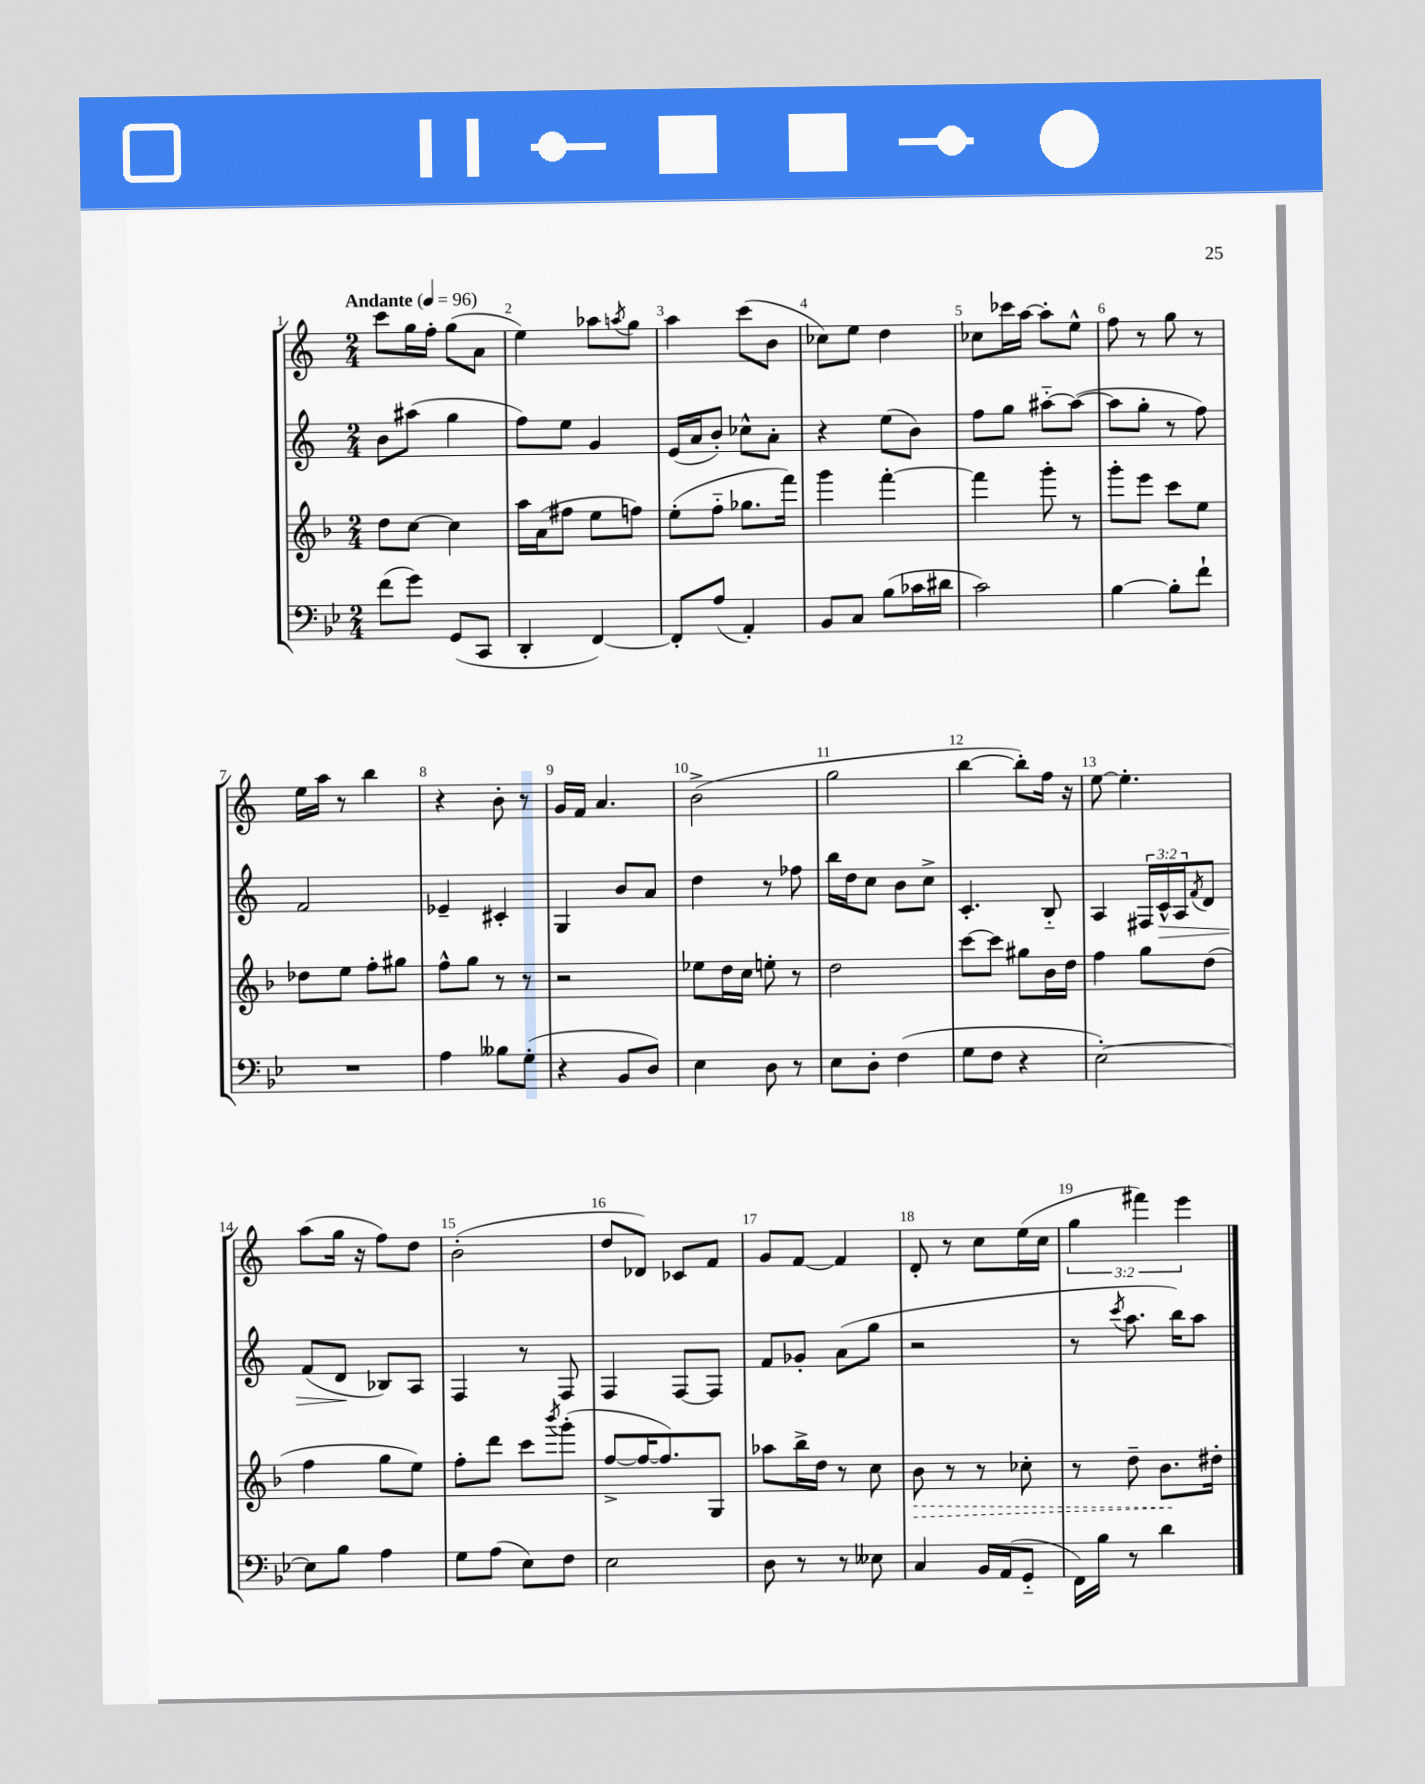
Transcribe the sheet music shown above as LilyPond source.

<<
\new StaffGroup <<
\new Staff = "s0" {
    \clef treble \key c \major \numericTimeSignature \time 2/4 \override Staff.TupletNumber.text = #tuplet-number::calc-fraction-text \tempo "Andante" 4 = 96
    c'''8 g''16 f''16-. g''8( a'8 |
    e''4) aes''8 \acciaccatura { a''8 } g''8 |
    a''4 c'''8( b'8 |
    ces''8) e''8 d''4 |
    ces''8 ces'''16 a''16~ a''8-. e''8-^ |
    f''8 r8 g''8 r8 |
    e''16 a''16 r8 b''4 |
    r4 b'8-. r8 |
    g'16 f'16 a'4. |
    b'2->( |
    g''2 |
    b''4~ b''8-.) f''16 r16 |
    e''8~ e''4.-. |
    a''8( g''16 r16 f''8) d''8 |
    b'2-.( |
    d''8 des'8) ces'8 f'8 |
    g'8 f'8~ f'4 |
    d'8-. r8 c''8 e''16( c''16 |
    \tuplet 3/2 { g''4 fis'''4) e'''4 } \bar "|." |
}
\new Staff = "s1" {
    \clef treble \key c \major \numericTimeSignature \time 2/4 \override Staff.TupletNumber.text = #tuplet-number::calc-fraction-text
    b'8 ais''8( g''4 |
    f''8) e''8 g'4 |
    e'16( a'16 b'8-.) ces''8-^ a'8-. |
    r4 e''8( b'8) |
    f''8 g''8 ais''8~-_ ais''8~( |
    ais''8 g''8-. r8 f''8) |
    f'2 |
    ees'4-- cis'4-. |
    g4 b'8 a'8 |
    d''4 r8 fes''8 |
    b''16 d''16 c''8 b'8 c''8-> |
    c'4.-. b8-_ |
    a4 \tuplet 3/2 { fis16 c'16-^\> a16 } \acciaccatura { f'8 } d'8 |
    f'8( d'8\! bes8) a8 |
    f4 r8 f8 |
    f4 f8~ f8 |
    f'8 ges'8-. a'8( g''8 |
    r2 |
    r8 \acciaccatura { c'''8 } a''8. b''16) a''8 \bar "|." |
}
\new Staff = "s2" {
    \clef treble \key f \major \numericTimeSignature \time 2/4
    d''8 c''8~ c''4 |
    a''16 a'16( fis''8 e''8 f''8) |
    e''8-.( f''8-_ ges''8. f'''16) |
    g'''4 f'''4~-. |
    f'''4 g'''8-. r8 |
    g'''8-. e'''8 c'''8 e''8 |
    des''8 e''8 f''8-. gis''8 |
    f''8-^ g''8 r8 r8 |
    r2 |
    ees''8 d''16 c''16 e''8-. r8 |
    d''2 |
    c'''8~ c'''8 gis''8 bes'16 d''16 |
    f''4 g''8 d''8( |
    f''4 g''8 e''8) |
    f''8-. d'''8 c'''8 \acciaccatura { bes'''8 } g'''8-.( |
    f''8~-> f''16~ f''8.) g8 |
    aes''8 bes''16-> d''16 r8 c''8 |
    \once \override Hairpin.style = #'dashed-line bes'8\> r8 r8 ces''8-. |
    r8 d''8-- bes'8.\! dis''16-. \bar "|." |
}
\new Staff = "s3" {
    \clef bass \key bes \major \numericTimeSignature \time 2/4
    f'8( g'8) g,8( c,8 |
    d,4-. f,4~) |
    f,8-. a8( a,4-.) |
    bes,8 c8 bes8( ces'16 dis'16 |
    c'2) |
    bes4~ bes8-. f'8-! |
    R2 |
    a4 beses8 g8-.( |
    r4 bes,8 d8) |
    ees4 d8 r8 |
    ees8 d8-. f4( |
    g8 f8 r4 |
    ees2~-.) |
    ees8 bes8 a4 |
    g8 a8( ees8) f8 |
    ees2 |
    d8 r8 r8 eeses8 |
    c4 bes,16 a,16( g,8-_ |
    f,16) bes16 r8 d'4 \bar "|." |
}
>>
>>
\layout { \context { \Score \override BarNumber.break-visibility = ##(#f #t #t) barNumberVisibility = #all-bar-numbers-visible } }
